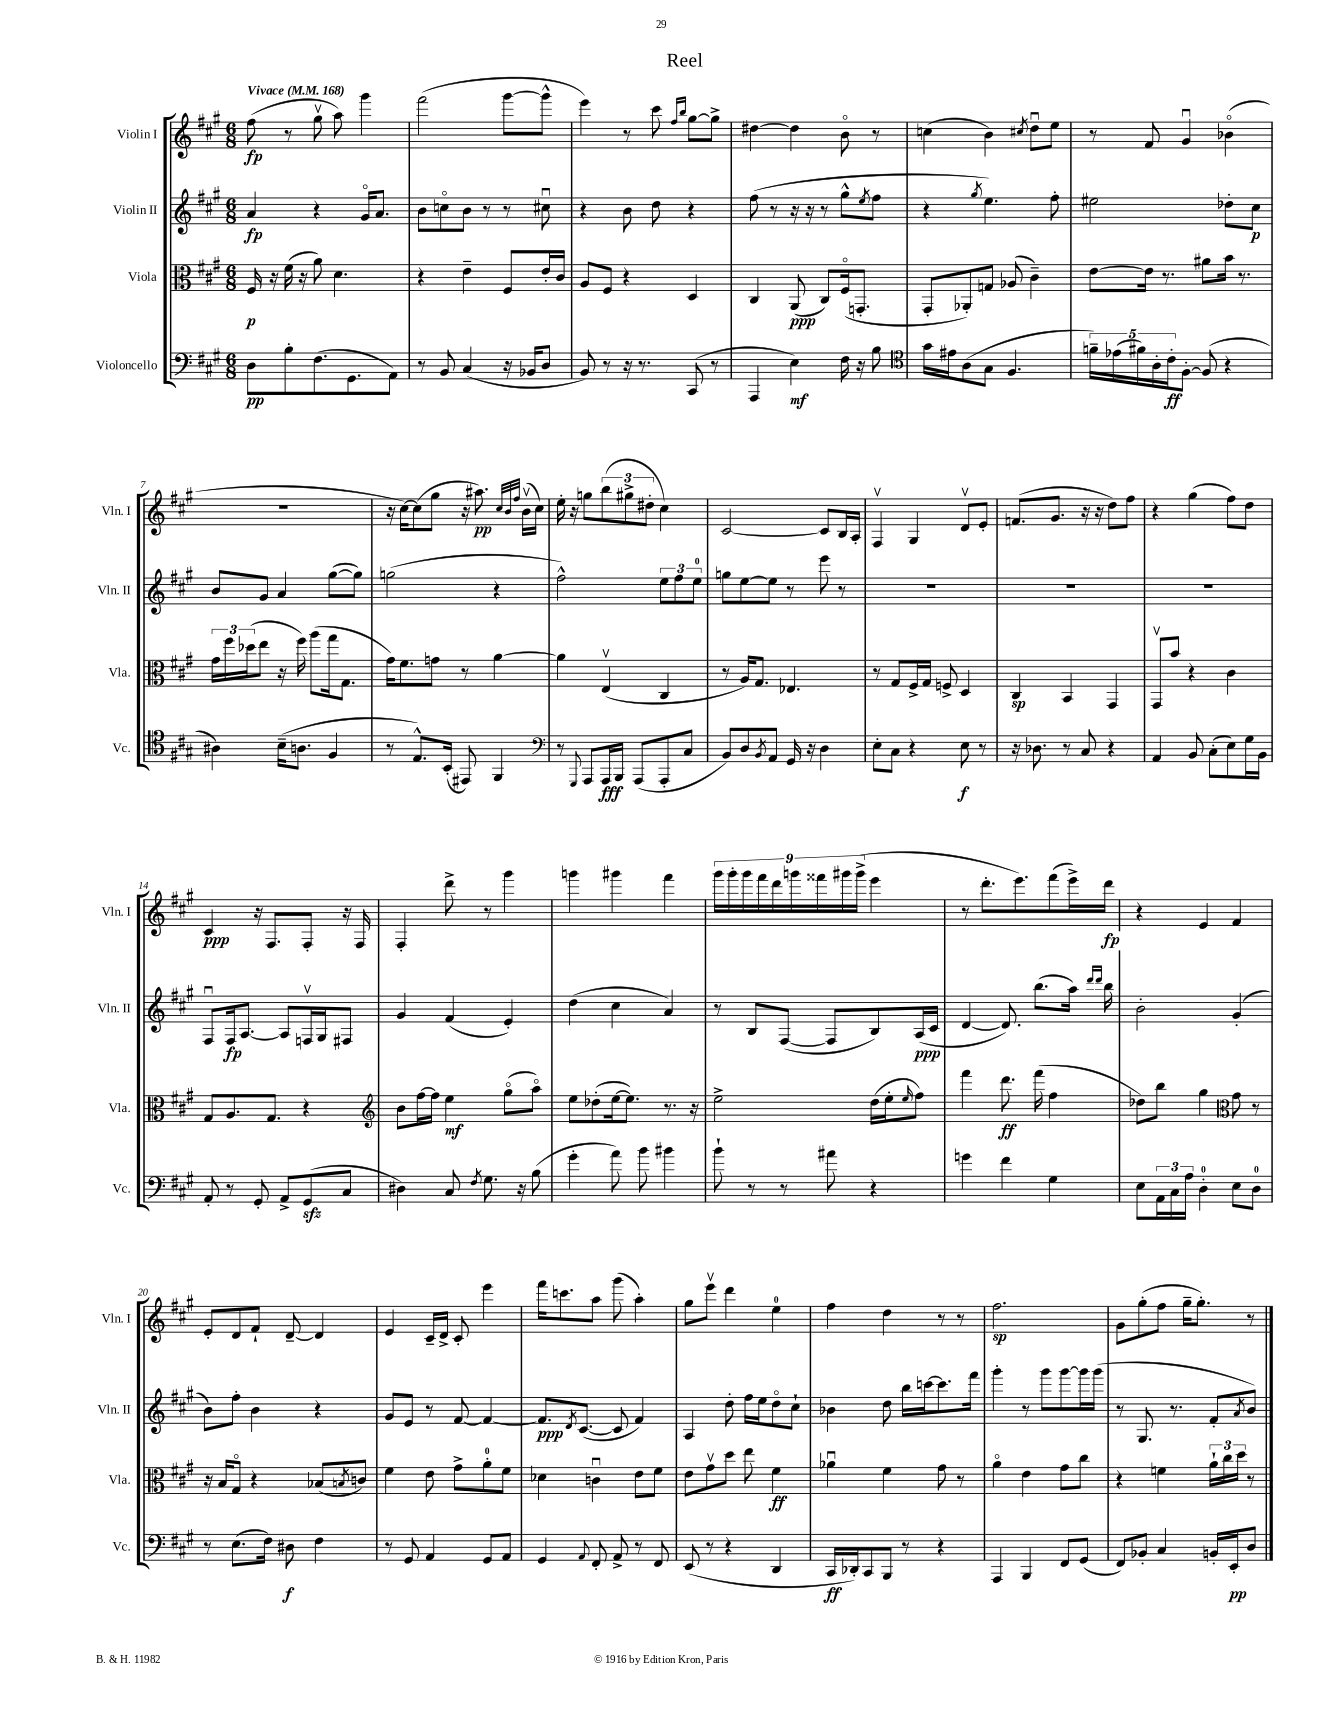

**kern	**kern	**kern	**kern
*staff4	*staff3	*staff2	*staff1
*clefF4	*clefC3	*clefG2	*clefG2
*k[f#c#g#]	*k[f#c#g#]	*k[f#c#g#]	*k[f#c#g#]
*M6/8	*M6/8	*M6/8	*M6/8
*MM168	*MM168	*MM168	*MM168
8D\L	16F#/	4a/	(8ff#\
.	16r	.	.
8B'\	(16f#\	.	8r
.	16r	.	.
(8.F#\	8a\)	4r	8gg#v\
.	4.d\	.	8aa\)
8.GG#\	.	.	.
.	.	16g#o/LK	4ggg#\
.	.	8.a/J	.
8AA\J)	.	.	.
=	=	=	=
8r	4r	8b\L	(2fff#\
8BB/	.	8cco\	.
(4C#/	4e~\	8b\J	.
.	.	8r	.
16r	8F#/L	8r	[8ggg#\L
16BB-/LK	.	.	.
8D/J	16e'/L	8cc#u\	8ggg#^^\]J
.	16c#/JJ	.	.
=	=	=	=
8BB/)	8A/L	4r	4eee\)
8r	8F#/J	.	.
16r	4r	8b\	8r
8.r	.	.	.
.	.	8dd\	8ccc#\
.	.	.	16qqff#/LL
.	.	.	16qqbb/JJ
(8CC#/	4D/	4r	[8gg#\L
8r	.	.	8gg#^\]J
=	=	=	=
4AAA/	4C#/	(8ff#\	[4dd#\
.	.	8r	.
4E\)	(8AA/	16r	4dd#\]
.	.	16r	.
.	8C#/L)	8r	.
16F#\	(16F#o/k	8gg#^^\L	8bo\
16r	8.GG'/J	.	.
.	.	8qee/	.
8B\	.	8ff#\J	8r
=	=	=	=
*clefC4	*	*	*
16g#\LL	8GG#'/L	4r	(4cc\
16e#\J	.	.	.
(8A\	8AA-'/)	.	.
.	.	8qgg#/	.
8G#\J	8G/J	4.ee\)	4b\)
4.F#/	(8A-/	.	.
.	.	.	8qcc#/
.	4c#~\)	.	8ddu\L
.	.	8ff#'\	8ee\J
=	=	=	=
20f~\LL)	[8e\L	2ee#\	8r
(20e-\	.	.	.
20f#\)	.	.	.
.	16e\]Jk	.	8f#/
20A'\	.	.	.
.	8.r	.	.
20c#'\J	.	.	.
[8F#'\J	.	.	4g#u/
(8F#/]	8a#\L	.	.
4r	16b\Jk	8dd-'\L	(4b-o\
.	8.r	.	.
.	.	8cc#\J	.
=	=	=	=
4A#\)	24g#\LL	8b/L	2.r
.	24ff#\	.	.
.	(24dd-\J	.	.
.	8ee\J	8g#/J	.
(16B~\LK	16r	4a/	.
8.A\J	16ff#\)	.	.
.	(8aa\L	.	.
4F#/	16gg#\k	([8gg#\L	.
.	8.G#\J	.	.
.	.	8gg#\]J)	.
=	=	=	=
8r	16g#\LK)	(2gg\	16r
.	8.f#\	.	[16cc#\LK)
8.E^^/L)	.	.	(8cc#\]
.	8g\J	.	8gg#\J
(16BB'/Jk	.	.	.
8EE#/)	8r	.	16r
.	.	.	8.aa#\)
4FF#/	[4a\	4r	.
.	.	.	32qqcc#/LLL
.	.	.	32qqb/
.	.	.	32qqff#/JJJ
.	.	.	(16bv\LL
.	.	.	16cc#\JJ)
=	=	=	=
*clefF4	*	*	*
8r	4a\]	2ff#^^\)	16ee'\
.	.	.	16r
8qqGGG#/	.	.	.
8AAA/L	.	.	8gg\L
16AAA/L	(4Ev/	.	(12bb\
16BBB/JJ	.	.	.
.	.	.	12gg#^\
(8AAA/L	.	.	.
.	.	.	12dd#'\J
8AAA'/	4C#/	12ee\L	4cc#\)
.	.	12ff#\	.
8C#/J	.	.	.
.	.	12ee\J	.
=	=	=	=
8BB/L)	8r	8gg\L	[2c#/
8D/	16A/LK)	[8ee\	.
.	8.G#/J	.	.
8qBB/	.	.	.
8AA/J	.	8ee\]J	.
16GG#/	4.E-/	8r	.
16r	.	.	.
4D\	.	8eee\	8c#/]L
.	.	8r	16B/L
.	.	.	16A'/JJ
=	=	=	=
8E'\L	8r	2.r	4F#v/
8C#\J	8G#/L	.	.
4r	16F#^/L	.	4G#/
.	16G#/JJ	.	.
.	8F^/	.	.
8E\	4D/	.	8dv/L
8r	.	.	8e'/J
=	=	=	=
16r	4C#/	2.r	(8.f/L
8.D-\	.	.	.
.	.	.	8.g#/J
8r	4BB/	.	.
8C#/	.	.	16r
.	.	.	16r
4r	4GG#/	.	8dd\L)
.	.	.	8ff#\J
=	=	=	=
4AA/	8GG#v/L	2.r	4r
.	8b/J	.	.
8BB/	4r	.	(4gg#\
(8C#'\L	.	.	.
8E\)	4c#\	.	8ff#\L)
16G#\L	.	.	8dd\J
16BB\JJ	.	.	.
=	=	=	=
8AA'/	8G#/L	8F#u/L	4c#/
8r	8.A/	16F#/k	.
.	.	[8.A/J	.
8GG#'/	.	.	16r
.	8.G#/J	.	8.F#/L
8AA^/L	.	8A/]L	.
(8GG#/	4r	16Fv/L	8F#'/J
.	.	16G#/J	.
8C#/J	.	8F#/J	16r
.	.	.	16F#/
=	=	=	=
*	*clefG2	*	*
4D#\)	8b\L	4g#/	4F#'/
.	[16ff#\L	.	.
.	16ff#\]JJ	.	.
8C#/	4ee\	(4f#/	8ddd^\
8qF#/	.	.	.
8.G#\	.	.	8r
.	(8gg#o\L	4e'/)	4ggg#\
16r	.	.	.
(8B\	8aao\J)	.	.
=	=	=	=
4g#'\	8ee\L	(4dd\	4ggg\
.	(8dd-'\	.	.
8a\)	[16ee\k	4cc#\	4ggg#\
.	8.ee\]J)	.	.
8b\	.	.	.
4b#\	8.r	4a/)	4fff#\
.	16r	.	.
=	=	=	=
8b`\	2ee^\	8r	18ggg#\LL
.	.	.	18ggg#'\
.	.	.	18ggg#\
8r	.	8B/L	.
.	.	.	18fff#\
.	.	.	18ddd\
8r	.	([8F#/J	.
.	.	.	18ggg\
.	.	.	18fff##\
8a#\	.	8F#/]L	.
.	.	.	18ggg#\
.	.	.	(18ggg#^\JJ
4r	(16dd\LL	8B/)	4eee\
.	16ee'\J	.	.
.	16qqee/	.	.
.	8ff#\J)	(16A/L	.
.	.	16c#/JJ	.
=	=	=	=
4g\	4fff#\	[4d/	8r
.	.	.	8.ddd'\L
4f#\	8.ddd\	8.d/])	.
.	.	.	8.eee\)
.	(16fff#\	(8.bb\L	.
4G#\	4ff#\	.	(8fff#\
.	.	16aa\Jk)	16eee^\L)
.	.	16qqddd/LL	.
.	.	16qqddd/JJ	.
.	.	16bb\	16ddd\JJ
=	=	=	=
8E\L	8dd-\L)	2b'\	4r
24AA\L	8bb\J	.	.
24C#\	.	.	.
24A\JJ	.	.	.
4D'\	4gg#\	.	4e/
*	*clefC3	*	*
8E\L	8g#\	(4g#'/	4f#/
8D\J	8r	.	.
=	=	=	=
8r	16r	8b\L)	8e'/L
.	16B/LK	.	.
(8.E\L	8G#o/J	8ff#'\J	8d/
.	4r	4b\	8f#`/J
16F#\Jk)	.	.	.
8D#\	.	.	[8d~/
4F#\	(8B-/L	4r	4d/]
.	8qB/	.	.
.	8c/J)	.	.
=	=	=	=
8r	4f#\	8g#/L	4e/
8GG#/	.	8e/J	.
4AA/	8e\	8r	16c#~/LL
.	.	.	16d^/JJ
.	8g#^\L	[8f#/	8c#'/
8GG#/L	8a'\	4f#/_	4eee\
8AA/J	8f#\J	.	.
=	=	=	=
4GG#/	4d-\	8.f#/]L	16fff#\LK
.	.	.	8.ccc\
.	.	8qd/	.
.	.	([8.c#/J	.
8qqAA/	.	.	.
8FF#'/	4cu\	.	8aa\J
8AA^/	.	8c#/]	(8ggg#\
8r	8e\L	4f#/)	4aa'\)
8FF#/	8f#\J	.	.
=	=	=	=
(8EE/	8e\L	4A/	8gg#\L
8r	8g#v\	.	8eeev\J
4r	8dd\J	8dd'\	4ddd\
.	8ee\	16ff#\LL	.
.	.	16ee\J	.
4DD/	4f#\	8ddo\	4ee\
.	.	8cc#`\J	.
=	=	=	=
16CC#/LL	4a-u\	4b-\	4ff#\
16DD-'/J)	.	.	.
8CC#/	.	.	.
8BBB/J	4f#\	8dd\	4dd\
8r	.	16bb\LL	.
.	.	[16ccc\J	.
4r	8g#\	8.ccc\]	8r
.	8r	.	8r
.	.	16fff#\Jk	.
=	=	=	=
4AAA/	4ao\	4ggg#'\	2.ff#\
4BBB/	4e\	8r	.
.	.	8ggg#\L	.
8FF#/L	8g#\L	[8ggg#\	.
(8GG#/J	8cc#\J	16ggg#\]L	.
.	.	(16ggg#\JJ	.
=	=	=	=
8FF#/L)	4r	8r	8g#\L
8BB-'/J	.	8.G#/	(8gg#'\
4C#/	4f\	.	8ff#\J
.	.	8.r	.
.	.	.	16gg#~\LK
.	.	.	8.gg#'\J)
16BB'/LL	24a`\LL	8f#'/L	.
.	24cc#\	.	.
16EE'/J	.	.	.
.	24dd\JJ	.	.
.	.	8qa/	.
8D/J	8r	8b/J)	8r
==	==	==	==
*-	*-	*-	*-
